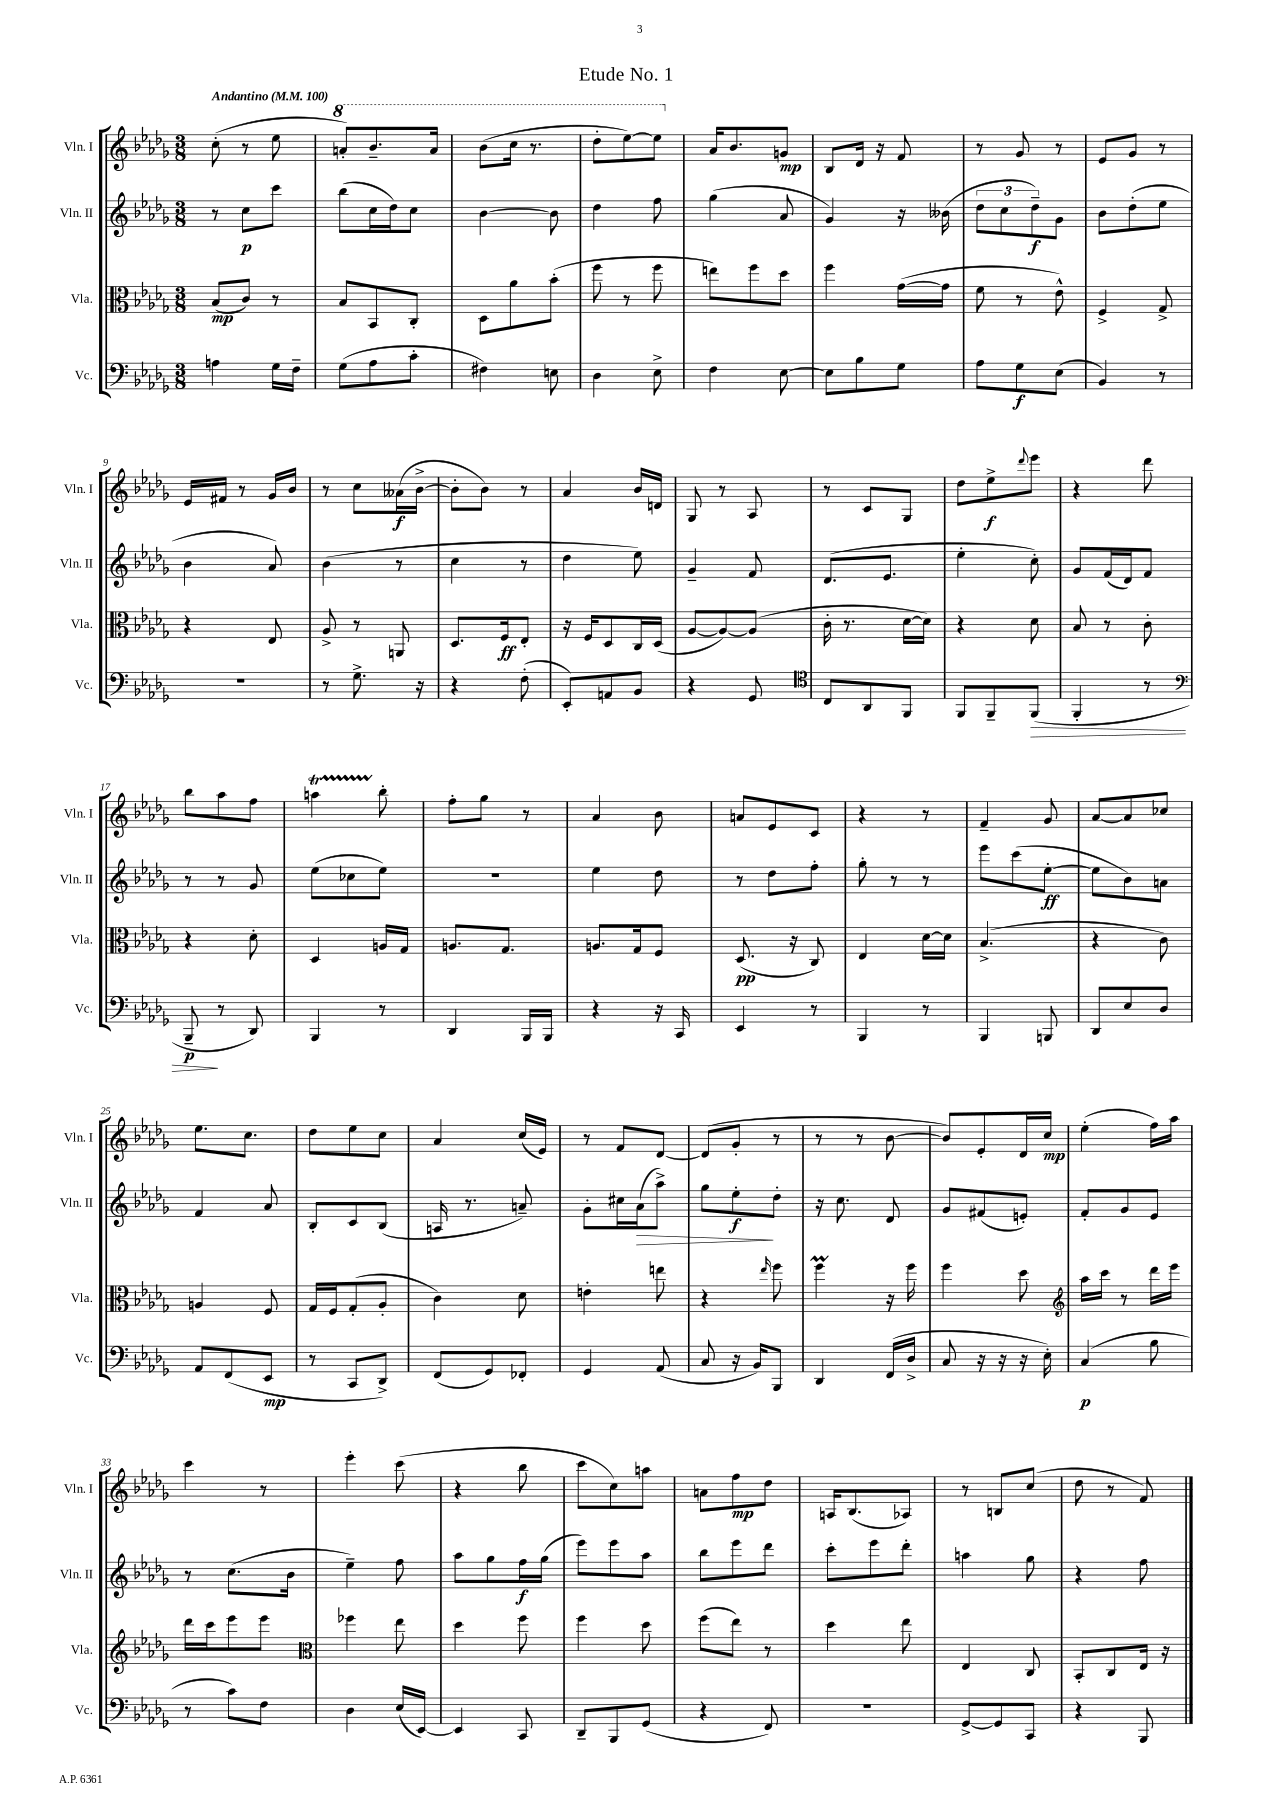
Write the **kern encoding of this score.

**kern	**dynam	**kern	**dynam	**kern	**dynam	**kern	**dynam
*part4	*part4	*part3	*part3	*part2	*part2	*part1	*part1
*staff4	*staff4	*staff3	*staff3	*staff2	*staff2	*staff1	*staff1
*I"Vc.	*	*I"Vla.	*	*I"Vln. II	*	*I"Vln. I	*
*I'Vc.	*	*I'Vla.	*	*I'Vln. II	*	*I'Vln. I	*
*clefF4	*	*clefC3	*	*clefG2	*	*clefG2	*
*k[b-e-a-d-g-]	*	*k[b-e-a-d-g-]	*	*k[b-e-a-d-g-]	*	*k[b-e-a-d-g-]	*
*M3/8	*	*M3/8	*	*M3/8	*	*M3/8	*
*MM100	*	*MM100	*	*MM100	*	*MM100	*
=1	=1	=1	=1	=1	=1	=1	=1
!	!	!	!	!	!	!LO:TX:a:B:t=Andantino	!
4An\	.	(8B-/L	mp	8r	.	(8cc'\	.
.	.	8c/J)	.	8cc\L	p	8r	.
16G-\LL	.	8r	.	8ccc\J	.	8ee-\	.
16F~\JJ	.	.	.	.	.	.	.
=2	=2	=2	=2	=2	=2	=2	=2
*	*	*	*	*	*	*8va	*
(8G-\L	.	8B-/L	.	(8bb-\L	.	8aan'/L)	.
8A-\	.	8BB-/	.	16cc\L	.	8.bb-~/	.
.	.	.	.	16dd-\J)	.	.	.
8c'\J	.	8C'/J	.	8cc\J	.	.	.
.	.	.	.	.	.	16aa/Jk	.
=3	=3	=3	=3	=3	=3	=3	=3
4F#X\)	.	8D-\L	.	[4b-\	.	(8bb-\L	.
.	.	8a-\	.	.	.	16ccc\Jk	.
.	.	.	.	.	.	8.r	.
8En\	.	(8b-'\J	.	8b-\]	.	.	.
=4	=4	=4	=4	=4	=4	=4	=4
4D-\	.	8ff\	.	4dd-\	.	8ddd-'\L	.
.	.	8r	.	.	.	[8eee-\)	.
8E-^\	.	8ff\	.	8ff\	.	8eee-\J]	.
=5	=5	=5	=5	=5	=5	=5	=5
*	*	*	*	*	*	*X8va	*
4F\	.	8een\L)	.	(4gg-\	.	16a-/KL	.
.	.	.	.	.	.	8.b-/	.
.	.	8ff\	.	.	.	.	.
[8E-\	.	8dd-\J	.	8a-/	.	8gn/J	mp
=6	=6	=6	=6	=6	=6	=6	=6
8E-\L]	.	4ff\	.	4g-/)	.	8B-/L	.
8B-\	.	.	.	.	.	16d-/Jk	.
.	.	.	.	.	.	16r	.
8G-\J	.	([16g-\LL	.	16r	.	8f/	.
.	.	16g-\JJ]	.	(16b--X\	.	.	.
=7	=7	=7	=7	=7	=7	=7	=7
8A-\L	.	8f\	.	12dd-\L	.	8r	.
.	.	.	.	12cc\	.	.	.
8G-\	f	8r	.	.	.	8g-/	.
.	.	.	.	12dd-~\)	f	.	.
(8E-\J	.	8e-^^\)	.	8g-\J	.	8r	.
=8	=8	=8	=8	=8	=8	=8	=8
4BB-/)	.	4F^/	.	8b-\L	.	8e-/L	.
.	.	.	.	(8dd-'\	.	8g-/J	.
8r	.	8G-^/	.	8ee-\J	.	8r	.
!!LO:LB:g=z
=9	=9	=9	=9	=9	=9	=9	=9
4.r	.	4r	.	4b-\	.	16e-/LL	.
.	.	.	.	.	.	16f#X/JJ	.
.	.	.	.	.	.	8r	.
.	.	8E-/	.	8a-/)	.	16g-/LL	.
.	.	.	.	.	.	16b-/JJ	.
=10	=10	=10	=10	=10	=10	=10	=10
8r	.	8A-^/	.	(4b-\	.	8r	.
8.G-^\	.	8r	.	.	.	8cc\L	.
.	.	8AAn/	.	8r	.	(16a--X\L	f
16r	.	.	.	.	.	[16b-^\JJ	.
=11	=11	=11	=11	=11	=11	=11	=11
4r	.	8.D-/L	.	4cc\	.	8b-'\L]	.
.	.	.	.	.	.	8b-\J)	.
.	.	16F/k	ff	.	.	.	.
(8F'\	.	8E-'/J	.	8r	.	8r	.
=12	=12	=12	=12	=12	=12	=12	=12
8EE-'/L)	.	16r	.	4dd-\	.	4a-/	.
.	.	16F/KL	.	.	.	.	.
8AAn/	.	8D-/	.	.	.	.	.
8BB-/J	.	16C/L	.	8ee-\)	.	16b-/LL	.
.	.	(16D-/JJ	.	.	.	16dn/JJ	.
=13	=13	=13	=13	=13	=13	=13	=13
4r	.	[8A-/L	.	4g-~/	.	8G-/	.
.	.	8A-/_)	.	.	.	8r	.
8GG-/	.	(8A-/J]	.	8f/	.	8A-/	.
=14	=14	=14	=14	=14	=14	=14	=14
*clefC4	*	*	*	*	*	*	*
8C/L	.	16c'\	.	(8.d-/L	.	8r	.
.	.	8.r	.	.	.	.	.
8AA-/	.	.	.	.	.	8c/L	.
.	.	.	.	8.e-/J	.	.	.
8FF/J	.	[16d-\LL	.	.	.	8G-/J	.
.	.	16d-\JJ])	.	.	.	.	.
=15	=15	=15	=15	=15	=15	=15	=15
8FF/L	.	4r	.	4ee-'\	.	8dd-\L	.
8FF~/	.	.	.	.	.	8ee-^\	f
.	.	.	.	.	.	8qqddd-/	.
!	!LO:HP:b	!	!	!	!	!	!
(8FF/J	>	8d-\	.	8cc'\)	.	8eee-\J	.
=16	=16	=16	=16	=16	=16	=16	=16
4FF'/	.	8B-/	.	8g-/L	.	4r	.
.	.	8r	.	(16f/L	.	.	.
.	.	.	.	16d-/J)	.	.	.
8r	.	8c'\	.	8f/J	.	8ddd-\	.
!!LO:LB:g=z
=17	=17	=17	=17	=17	=17	=17	=17
*clefF4	*	*	*	*	*	*	*
8BBB-~/	p	4r	.	8r	.	8bb-\L	.
8r	]	.	.	8r	.	8aa-\	.
8DD-/)	.	8d-'\	.	8g-/	.	8ff\J	.
=18	=18	=18	=18	=18	=18	=18	=18
4BBB-/	.	4D-/	.	(8ee-\L	.	4aant\	.
.	.	.	.	8cc-X\	.	.	.
8r	.	16An/LL	.	8ee-\J)	.	8bb-'\	.
.	.	16G-/JJ	.	.	.	.	.
=19	=19	=19	=19	=19	=19	=19	=19
4DD-/	.	8.An/L	.	4.r	.	8ff'\L	.
.	.	.	.	.	.	8gg-\J	.
.	.	8.G-/J	.	.	.	.	.
16BBB-/LL	.	.	.	.	.	8r	.
16BBB-/JJ	.	.	.	.	.	.	.
=20	=20	=20	=20	=20	=20	=20	=20
4r	.	8.An/L	.	4ee-\	.	4a-/	.
.	.	16G-/k	.	.	.	.	.
16r	.	8F/J	.	8dd-\	.	8b-\	.
16CC/	.	.	.	.	.	.	.
=21	=21	=21	=21	=21	=21	=21	=21
4EE-/	.	(8.D-/	pp	8r	.	8an/L	.
.	.	.	.	8dd-\L	.	8e-/	.
.	.	16r	.	.	.	.	.
8r	.	8C/)	.	8ff'\J	.	8c/J	.
=22	=22	=22	=22	=22	=22	=22	=22
4BBB-/	.	4E-/	.	8gg-'\	.	4r	.
.	.	.	.	8r	.	.	.
8r	.	[16d-\LL	.	8r	.	8r	.
.	.	16d-\JJ]	.	.	.	.	.
=23	=23	=23	=23	=23	=23	=23	=23
4BBB-/	.	(4.B-^/	.	8eee-\L	.	4f~/	.
.	.	.	.	(8ccc\	.	.	.
8BBBn/	.	.	.	[8ee-'\J	ff	8g-/	.
=24	=24	=24	=24	=24	=24	=24	=24
8DD-/L	.	4r	.	8ee-\L]	.	[8a-/L	.
8E-/	.	.	.	8b-\)	.	8a-/]	.
8D-/J	.	8c\)	.	8an\J	.	8cc-X/J	.
!!LO:LB:g=z
=25	=25	=25	=25	=25	=25	=25	=25
8AA-/L	.	4An/	.	4f/	.	8.ee-\L	.
(8FF/	.	.	.	.	.	.	.
.	.	.	.	.	.	8.cc\J	.
8EE-/J	mp	8F/	.	8a-/	.	.	.
=26	=26	=26	=26	=26	=26	=26	=26
8r	.	16G-/LL	.	8B-'/L	.	8dd-\L	.
.	.	16F/J	.	.	.	.	.
8CC/L	.	(8G-'/	.	8c/	.	8ee-\	.
8DD-^/J)	.	8A-'/J	.	(8B-/J	.	8cc\J	.
=27	=27	=27	=27	=27	=27	=27	=27
(8FF/L	.	4c\)	.	16An/	.	4a-/	.
.	.	.	.	8.r	.	.	.
8GG-/)	.	.	.	.	.	.	.
8FF-X'/J	.	8d-\	.	8an~/)	.	(16cc/LL	.
.	.	.	.	.	.	16e-/JJ)	.
=28	=28	=28	=28	=28	=28	=28	=28
4GG-/	.	4en'\	.	8g-'\L	.	8r	.
.	.	.	.	16cc#X\L	.	8f/L	.
!	!	!	!	!	!LO:HP:b	!	!
.	.	.	.	(16a-\J	>	.	.
(8AA-/	.	8een\	.	8aa-^\J)	.	[8d-/J	.
=29	=29	=29	=29	=29	=29	=29	=29
8C/	.	4r	.	8gg-\L	.	(8d-/L]	.
16r	.	.	.	8ee-'\	f	8g-'/J	.
16BB-/KL)	.	.	.	.	.	.	.
.	.	16qqee-/	.	.	.	.	.
8BBB-/J	.	8ff\	.	8dd-'\J	]	8r	.
=30	=30	=30	=30	=30	=30	=30	=30
4DD-/	.	4ffm\	.	16r	.	8r	.
.	.	.	.	8.cc\	.	.	.
.	.	.	.	.	.	8r	.
(16FF/LL	.	16r	.	8d-/	.	[8b-\	.
16D-^/JJ	.	16ff\	.	.	.	.	.
=31	=31	=31	=31	=31	=31	=31	=31
8C/	.	4ff\	.	8g-/L	.	8b-/L])	.
16r	.	.	.	(8f#X/	.	8e-'/	.
16r	.	.	.	.	.	.	.
16r	.	8dd-\	.	8en'/J)	.	16d-/L	.
16E-'\)	.	.	.	.	.	16cc/JJ	mp
=32	=32	=32	=32	=32	=32	=32	=32
*	*	*clefG2	*	*	*	*	*
(4C/	p	16aa-\LL	.	8f'/L	.	(4ee-'\	.
.	.	16ccc\JJ	.	.	.	.	.
.	.	8r	.	8g-/	.	.	.
8B-\	.	16ddd-\LL	.	8e-/J	.	16ff\LL)	.
.	.	16eee-\JJ	.	.	.	16aa-\JJ	.
!!LO:LB:g=z
=33	=33	=33	=33	=33	=33	=33	=33
8r	.	16ddd-\LL	.	8r	.	4ccc\	.
.	.	16ccc\J	.	.	.	.	.
8c\L)	.	8eee-\	.	(8.cc\L	.	.	.
8F\J	.	8eee-\J	.	.	.	8r	.
.	.	.	.	16b-\Jk	.	.	.
=34	=34	=34	=34	=34	=34	=34	=34
*	*	*clefC3	*	*	*	*	*
4D-\	.	4ff-X\	.	4ee-~\)	.	4eee-'\	.
(16E-/LL	.	8ee-\	.	8ff\	.	(8ccc\	.
[16EE-/JJ)	.	.	.	.	.	.	.
=35	=35	=35	=35	=35	=35	=35	=35
4EE-/]	.	4dd-\	.	8aa-\L	.	4r	.
.	.	.	.	8gg-\	.	.	.
8CC/	.	8ff\	.	16ff\L	f	8bb-\	.
.	.	.	.	(16gg-\JJ	.	.	.
=36	=36	=36	=36	=36	=36	=36	=36
8DD-~/L	.	4ff\	.	8eee-\L)	.	8ccc\L	.
8BBB-/	.	.	.	8eee-\	.	8cc\)	.
(8GG-/J	.	8dd-\	.	8aa-\J	.	8aan\J	.
=37	=37	=37	=37	=37	=37	=37	=37
4r	.	(8ff\L	.	8bb-\L	.	8an\L	.
.	.	8ee-\J)	.	8eee-\	.	8ff\	mp
8FF/)	.	8r	.	8ddd-\J	.	8dd-\J	.
=38	=38	=38	=38	=38	=38	=38	=38
4.r	.	4dd-\	.	8ccc'\L	.	16An/KL	.
.	.	.	.	.	.	(8.B-/	.
.	.	.	.	8eee-\	.	.	.
.	.	8ee-\	.	8ddd-'\J	.	8A-X/J)	.
=39	=39	=39	=39	=39	=39	=39	=39
[8GG-^/L	.	4E-/	.	4aan\	.	8r	.
8GG-/]	.	.	.	.	.	8Bn/L	.
8CC/J	.	8C/	.	8gg-\	.	(8cc/J	.
=40	=40	=40	=40	=40	=40	=40	=40
4r	.	8BB-'/L	.	4r	.	8dd-\	.
.	.	8C/	.	.	.	8r	.
8BBB-/	.	16E-/Jk	.	8ff\	.	8f/)	.
.	.	16r	.	.	.	.	.
==	==	==	==	==	==	==	==
*-	*-	*-	*-	*-	*-	*-	*-
